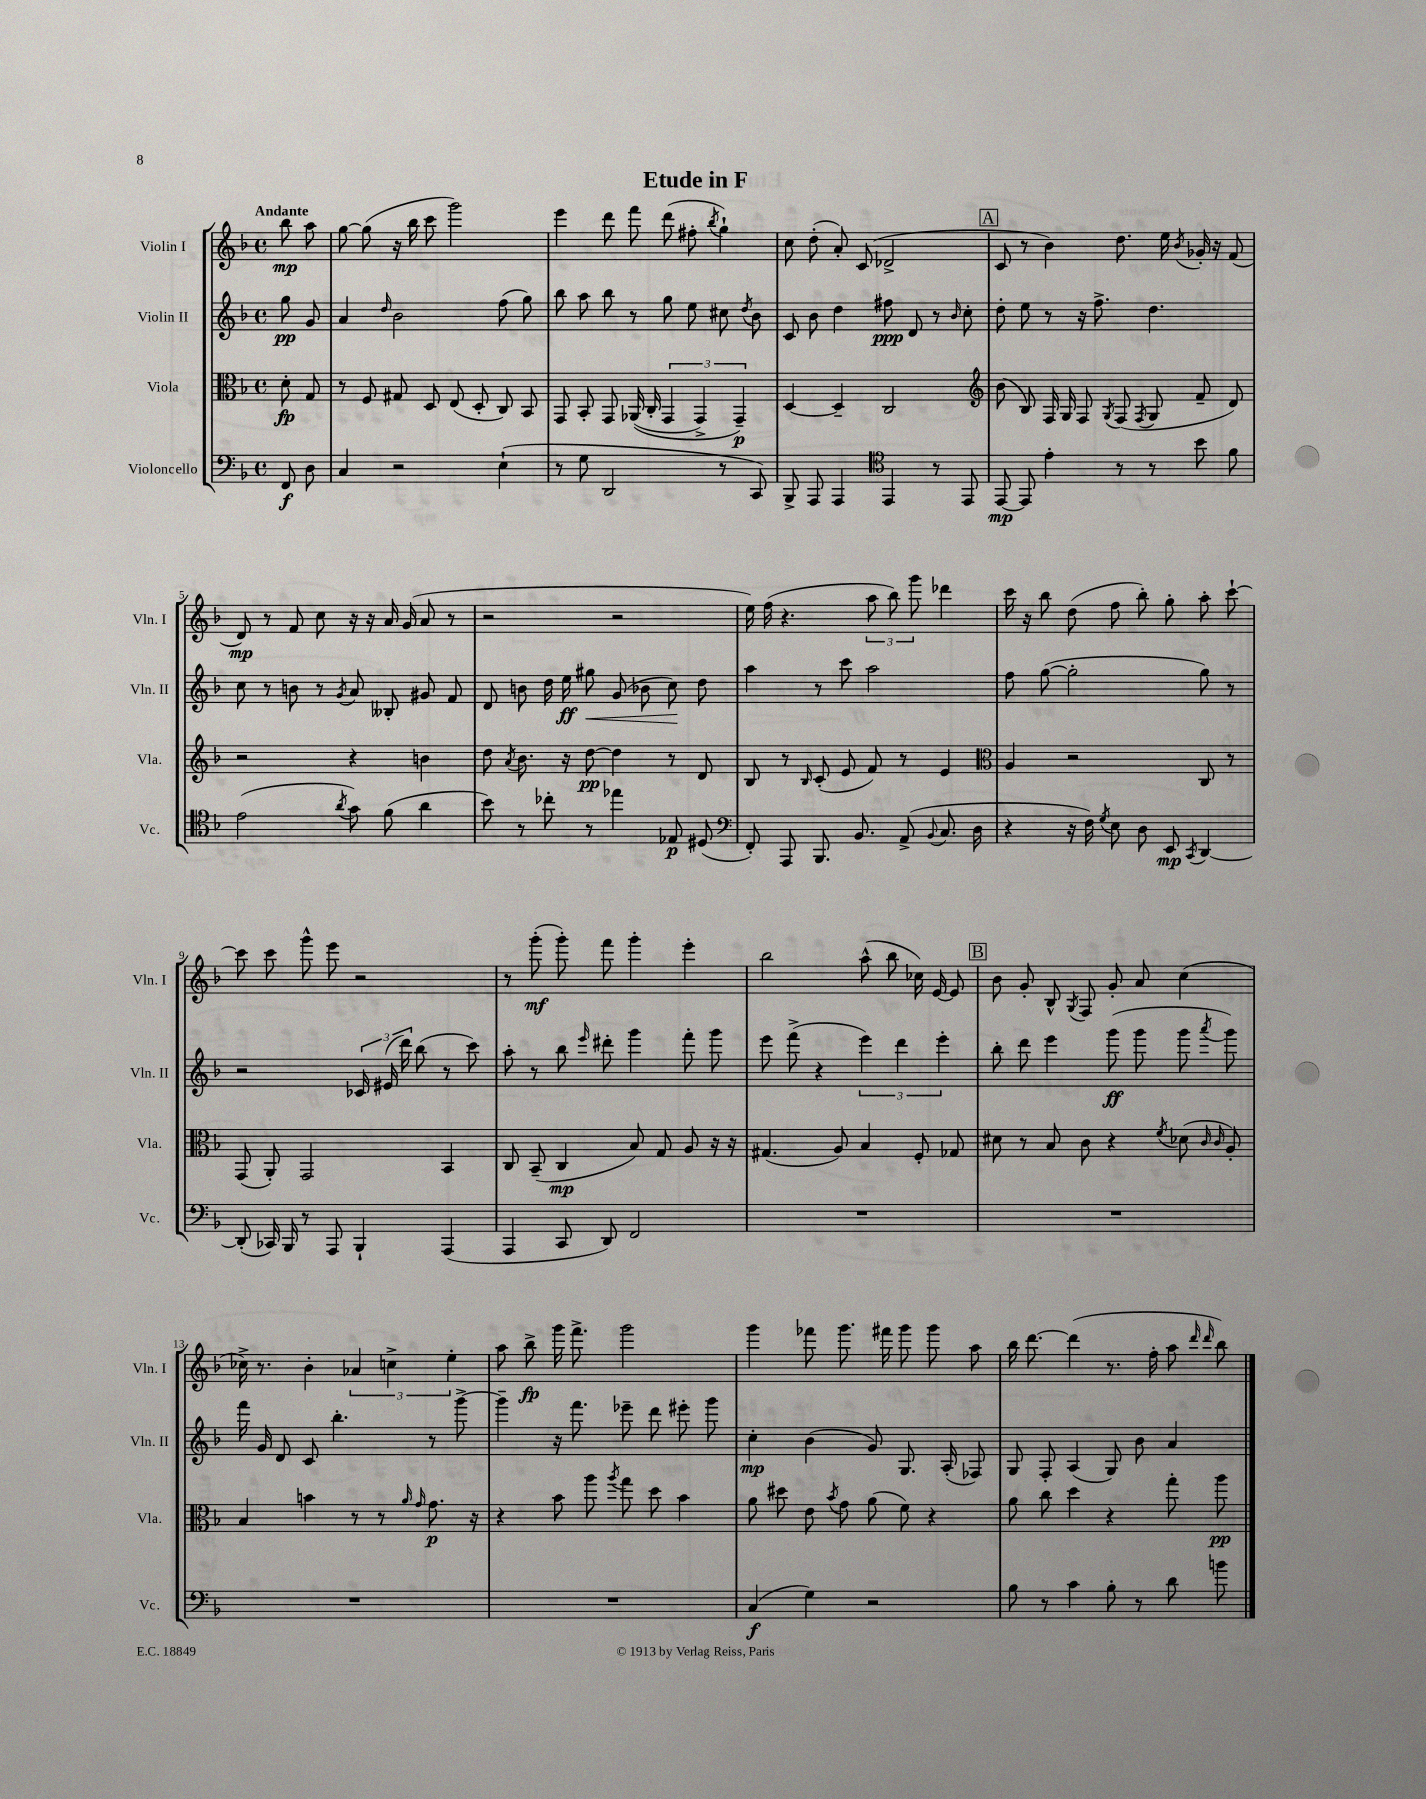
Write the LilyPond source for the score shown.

\header { title = "Etude in F" }
<<
\new StaffGroup <<
\new Staff = "s0" \with { instrumentName = "Violin I" shortInstrumentName = "Vln. I" } {
    \clef treble \key f \major \defaultTimeSignature \time 4/4 \partial 4 \tempo "Andante"
    \autoBeamOff bes''8\mp a''8 |
    g''8~ g''8( r16 bes''16 c'''8 g'''2) |
    e'''4 d'''8 f'''8 d'''8( fis''8-. \acciaccatura { bes''8 } g''4-!) |
    c''8 d''8-.( a'8-.) c'8( des'2-> |
    \mark \markup { \box "A" } c'8 r8 bes'4) d''8. e''16 \acciaccatura { bes'8 } ges'16-. r16 f'8( |
    d'8\mp) r8 f'8 c''8 r16 r16 a'16 g'16( a'8 r8 |
    r2 r2 |
    e''16) f''16( r4. \tuplet 3/2 { a''8 bes''8) g'''8 } des'''4 |
    c'''16 r16 bes''8 d''8( f''8 bes''8-.) g''8-. a''8-. c'''8~-! |
    c'''8 c'''8 g'''8-^ e'''8 r2 |
    r8 g'''8-.\mf( g'''8-.) f'''8 g'''4-. e'''4-. |
    bes''2 a''8-^( bes''8 ces''16) e'16~ e'8 |
    \mark \markup { \box "B" } bes'8 g'8-. bes8-^ \acciaccatura { g8 } f8 g'8-. a'8 c''4( |
    ces''16->) r8. bes'4-. \tuplet 3/2 { aes'4 c''4-> e''4-. } |
    a''8 bes''8->\fp g'''16 f'''8.-> g'''2 |
    g'''4 fes'''8 g'''8. fis'''16 g'''8 g'''8 a''8 |
    bes''16 d'''8.~ d'''4( r8. f''16-. a''8 \grace { d'''16 d'''16 } bes''8) \bar "|." |
}
\new Staff = "s1" \with { instrumentName = "Violin II" shortInstrumentName = "Vln. II" } {
    \clef treble \key f \major \defaultTimeSignature \time 4/4 \partial 4
    \autoBeamOff g''8\pp g'8 |
    a'4 \grace { d''16 } bes'2 f''8( g''8) |
    bes''8 a''8 bes''8 r8 g''8 e''8 cis''8 \acciaccatura { d''8 } bes'8 |
    c'8 bes'8 d''4 fis''8\ppp d'8 r8 \grace { bes'16 } c''8-. |
    \mark \markup { \box "A" } d''8-. e''8 r8 r16 f''8.-> d''4. |
    c''8 r8 b'8 r8 \acciaccatura { g'8 } a'8 beses8-. gis'8 f'8 |
    d'8 b'8 d''16 e''16\ff gis''8\< g'8( bes'8 c''8\!) d''8 |
    a''4 r8 c'''8 a''2 |
    f''8 g''8~( g''2-. g''8) r8 |
    r2 \tuplet 3/2 { ces'16 eis'16( d'''16) } bes''8( r8 c'''8) |
    a''8-. r8 bes''8 \grace { e'''16 } dis'''8-. g'''4 f'''8-. g'''8 |
    e'''8 f'''8->( r4 \tuplet 3/2 { e'''4) d'''4 e'''4-. } |
    \mark \markup { \box "B" } bes''8-. d'''8 e'''4 g'''8\ff( g'''8 g'''8 \acciaccatura { a'''8 } g'''8) |
    f'''16 g'16 d'8 c'8 bes''4.-. r8 g'''8~-> |
    g'''4-- r16 f'''8. ees'''8-- d'''8 eis'''8-. g'''8 |
    c''4-.\mp bes'4( g'8) g8. a16-.( fes8) |
    g8 f8-. a4( g8) bes'8 a'4 \bar "|." |
}
\new Staff = "s2" \with { instrumentName = "Viola" shortInstrumentName = "Vla." } {
    \clef alto \key f \major \defaultTimeSignature \time 4/4 \partial 4
    \autoBeamOff d'8-.\fp g8 |
    r8 f8 gis8 d8 e8( d8-. c8) bes,8 |
    g,8 bes,8-. g,8 aes,16(\( c16-. \tuplet 3/2 { g,4 g,4->) g,4--\p\) } |
    d4~ d4-- c2 |
    \mark \markup { \box "A" } \clef treble bes'8( bes8) f16 g16 f8 \acciaccatura { g8 } f8( \acciaccatura { f8 } g8 f'8-- d'8) |
    r2 r4 b'4 |
    d''8 \acciaccatura { a'8 } bes'8. r16 d''8~\pp d''4 r8 d'8 |
    bes8 r8 \grace { bes16 } c'8-.( e'8 f'8) r8 e'4 |
    \clef alto a4 r2 c8 r8 |
    g,8( a,8-.) g,2 bes,4 |
    c8 bes,8--( c4\mp bes8) g8 a8 r16 r16 |
    gis4.( a8) bes4 f8-. ges8 |
    \mark \markup { \box "B" } dis'8 r8 bes8 c'8 r4 \acciaccatura { f'8 } des'8( \grace { c'16 c'16 } a8-.) |
    bes4 b'4 r8 r8 \grace { a'16 g'16 } g'8.\p r16 |
    r4 bes'8 a''8 \acciaccatura { a''8 } g''8 d''8 bes'4 |
    a'8 dis''8 e'8 \acciaccatura { bes'8 } g'8 a'8( f'8) r4 |
    a'8 c''8 d''4 r4 g''8-. a''8\pp \bar "|." |
}
\new Staff = "s3" \with { instrumentName = "Violoncello" shortInstrumentName = "Vc." } {
    \clef bass \key f \major \defaultTimeSignature \time 4/4 \partial 4
    \autoBeamOff f,8\f d8 |
    c4 r2 e4-!( |
    r8 g8 d,2 r8 c,8) |
    bes,,8-> a,,8 a,,4 \clef tenor e,4 r8 e,8 |
    \mark \markup { \box "A" } e,8~\mp e,8 e'4-. r8 r8 bes'8 f'8 |
    e'2( \acciaccatura { a'8 } g'8) f'8( a'4 |
    bes'8) r8 ces''8-. r8 ees''4 ees8\p dis8( |
    \clef bass f,8-.) a,,8 bes,,8. bes,8. a,8->( \appoggiatura { bes,8 } c8. d16 |
    r4 r16 f16) \acciaccatura { g8 } e8 d8 e,8\mp \acciaccatura { c,8 } d,4~ |
    d,8-.( ces,16) bes,,16 r8 a,,8 bes,,4-! a,,4( |
    a,,4 c,8 d,8) f,2 |
    R1 |
    \mark \markup { \box "B" } R1 |
    R1 |
    R1 |
    c4\f( g4) r2 |
    bes8 r8 c'4 bes8-. r8 d'8 b'8 \bar "|." |
}
>>
>>
